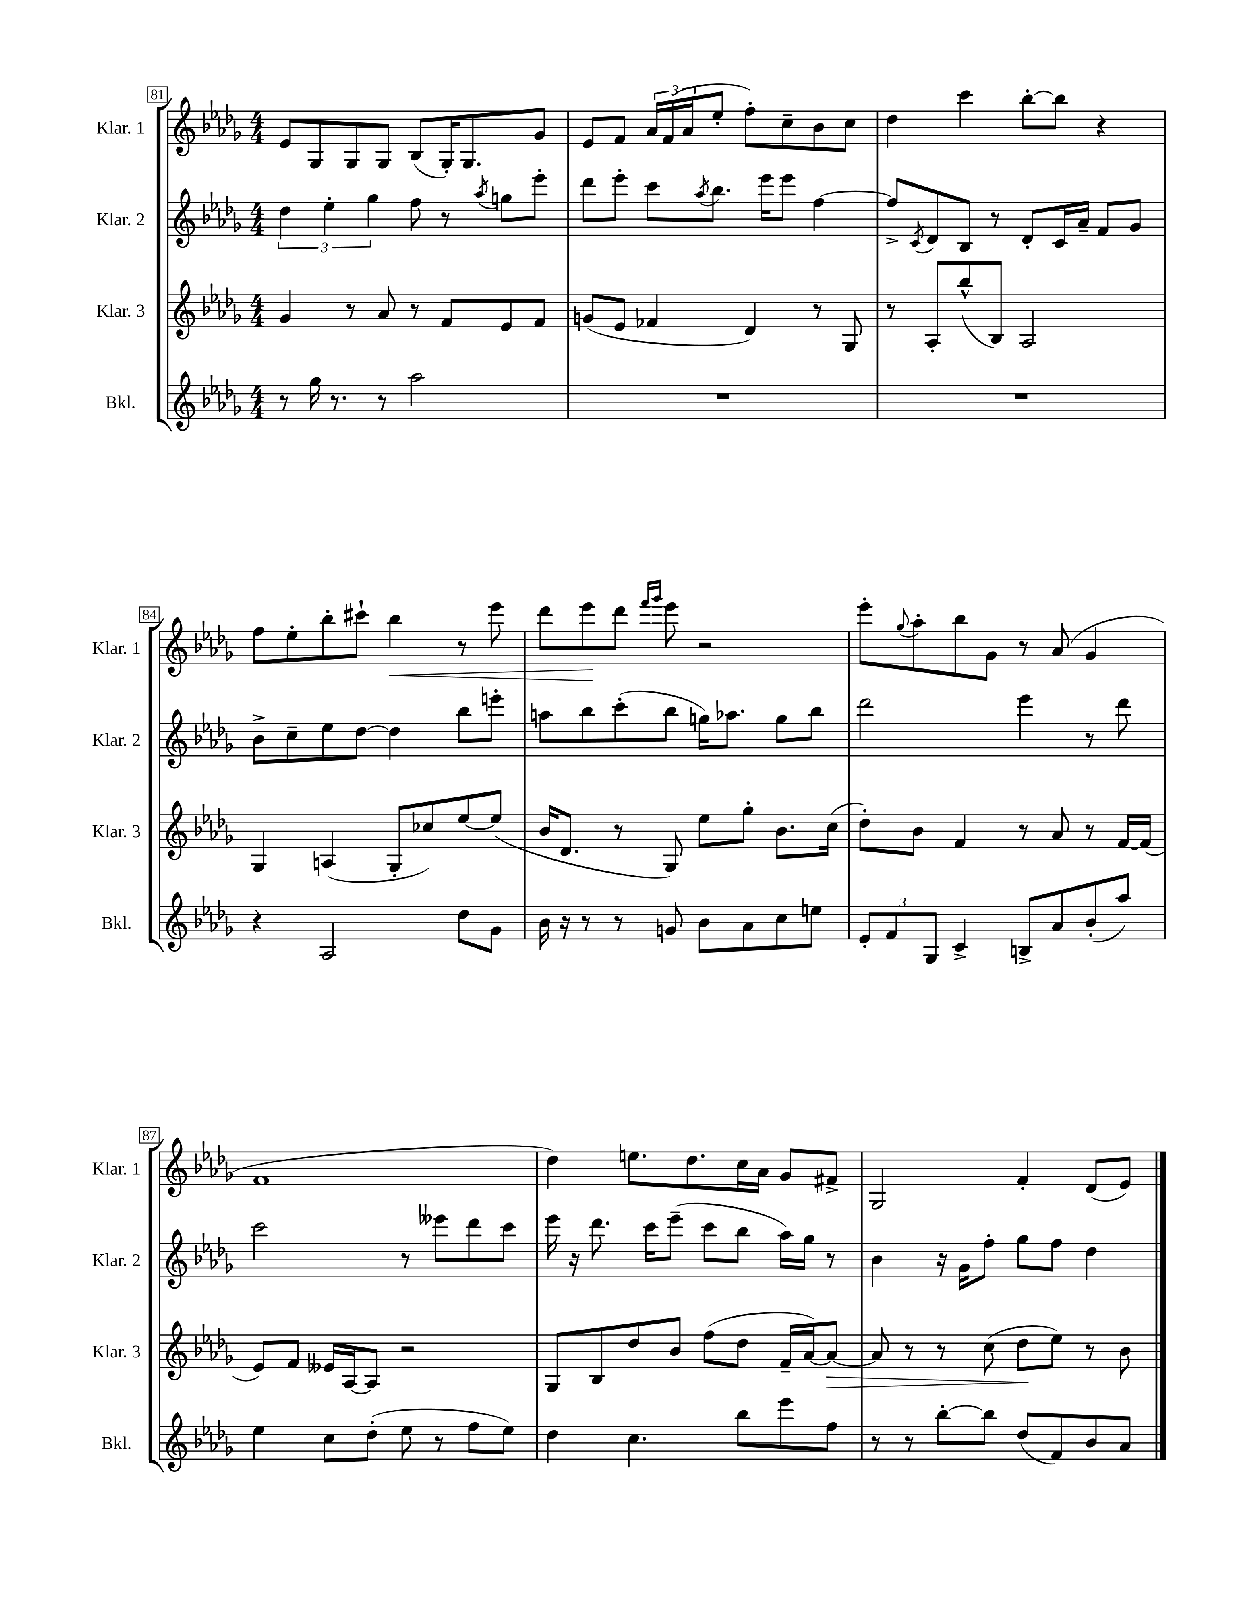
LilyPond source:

<<
\new StaffGroup <<
\new Staff = "s0" \with { instrumentName = "Klar. 1" shortInstrumentName = "Klar. 1" } {
    \clef treble \key des \major \numericTimeSignature \time 4/4
    ees'8 ges8 ges8 ges8 bes8( ges16-.) ges8. ges'8 |
    ees'8 f'8 \tuplet 3/2 { aes'16 f'16( aes'16 } ees''8-. f''8-.) c''8-- bes'8 c''8 |
    des''4 c'''4 bes''8~-. bes''8 r4 |
    f''8 ees''8-. bes''8-. cis'''8-! bes''4\< r8 ees'''8 |
    des'''8 ees'''8\! des'''8 \grace { f'''16 ges'''16 } ees'''8 r2 |
    ees'''8-. \appoggiatura { ges''8 } aes''8-. bes''8 ges'8 r8 aes'8( ges'4 |
    f'1 |
    des''4) e''8. des''8. c''16 aes'16 ges'8 fis'8-> |
    ges2 f'4-. des'8( ees'8) \bar "|." |
}
\new Staff = "s1" \with { instrumentName = "Klar. 2" shortInstrumentName = "Klar. 2" } {
    \clef treble \key des \major \numericTimeSignature \time 4/4
    \tuplet 3/2 { des''4 ees''4-. ges''4 } f''8 r8 \acciaccatura { aes''8 } g''8 ees'''8-. |
    des'''8 ees'''8-. c'''8 \acciaccatura { aes''8 } bes''8. ees'''16 ees'''8 f''4~ |
    f''8-> \acciaccatura { c'8 } des'8 bes8 r8 des'8-. c'16 aes'16-- f'8 ges'8 |
    bes'8-> c''8-- ees''8 des''8~ des''4 bes''8 e'''8-. |
    a''8 bes''8 c'''8-.( bes''8 g''16) aes''8. g''8 bes''8 |
    des'''2 ees'''4 r8 des'''8 |
    c'''2 r8 eeses'''8 des'''8 c'''8 |
    ees'''16 r16 des'''8. c'''16 ees'''8--( c'''8 bes''8 aes''16) ges''16 r8 |
    bes'4 r16 ges'16 f''8-. ges''8 f''8 des''4 \bar "|." |
}
\new Staff = "s2" \with { instrumentName = "Klar. 3" shortInstrumentName = "Klar. 3" } {
    \clef treble \key des \major \numericTimeSignature \time 4/4
    ges'4 r8 aes'8 r8 f'8 ees'8 f'8 |
    g'8( ees'8 fes'4 des'4) r8 ges8 |
    r8 aes8-. bes''8-^( bes8) aes2 |
    ges4 a4( ges8-. ces''8) ees''8~ ees''8( |
    bes'16 des'8. r8 ges8) ees''8 ges''8-. bes'8. c''16( |
    des''8-.) bes'8 f'4 r8 aes'8 r8 f'16~ f'16( |
    ees'8) f'8 eeses'16 aes16~ aes8 r2 |
    ges8 bes8 des''8 bes'8 f''8( des''8 f'16-- aes'16~) aes'8~\> |
    aes'8 r8 r8 c''8( des''8\! ees''8) r8 bes'8 \bar "|." |
}
\new Staff = "s3" \with { instrumentName = "Bkl." shortInstrumentName = "Bkl." } {
    \clef treble \key des \major \numericTimeSignature \time 4/4
    r8 ges''16 r8. r8 aes''2 |
    R1 |
    R1 |
    r4 aes2 des''8 ges'8 |
    bes'16 r16 r8 r8 g'8 bes'8 aes'8 c''8 e''8 |
    \tuplet 3/2 { ees'8-. f'8 ges8 } c'4-> b8-> aes'8 bes'8-.( aes''8) |
    ees''4 c''8 des''8-.( ees''8 r8 f''8 ees''8) |
    des''4 c''4. bes''8 ees'''8 f''8 |
    r8 r8 bes''8~-. bes''8 des''8( f'8) bes'8 aes'8 \bar "|." |
}
>>
>>
\layout { \context { \Score currentBarNumber = #81 \override BarNumber.stencil = #(make-stencil-boxer 0.1 0.3 ly:text-interface::print) } }
